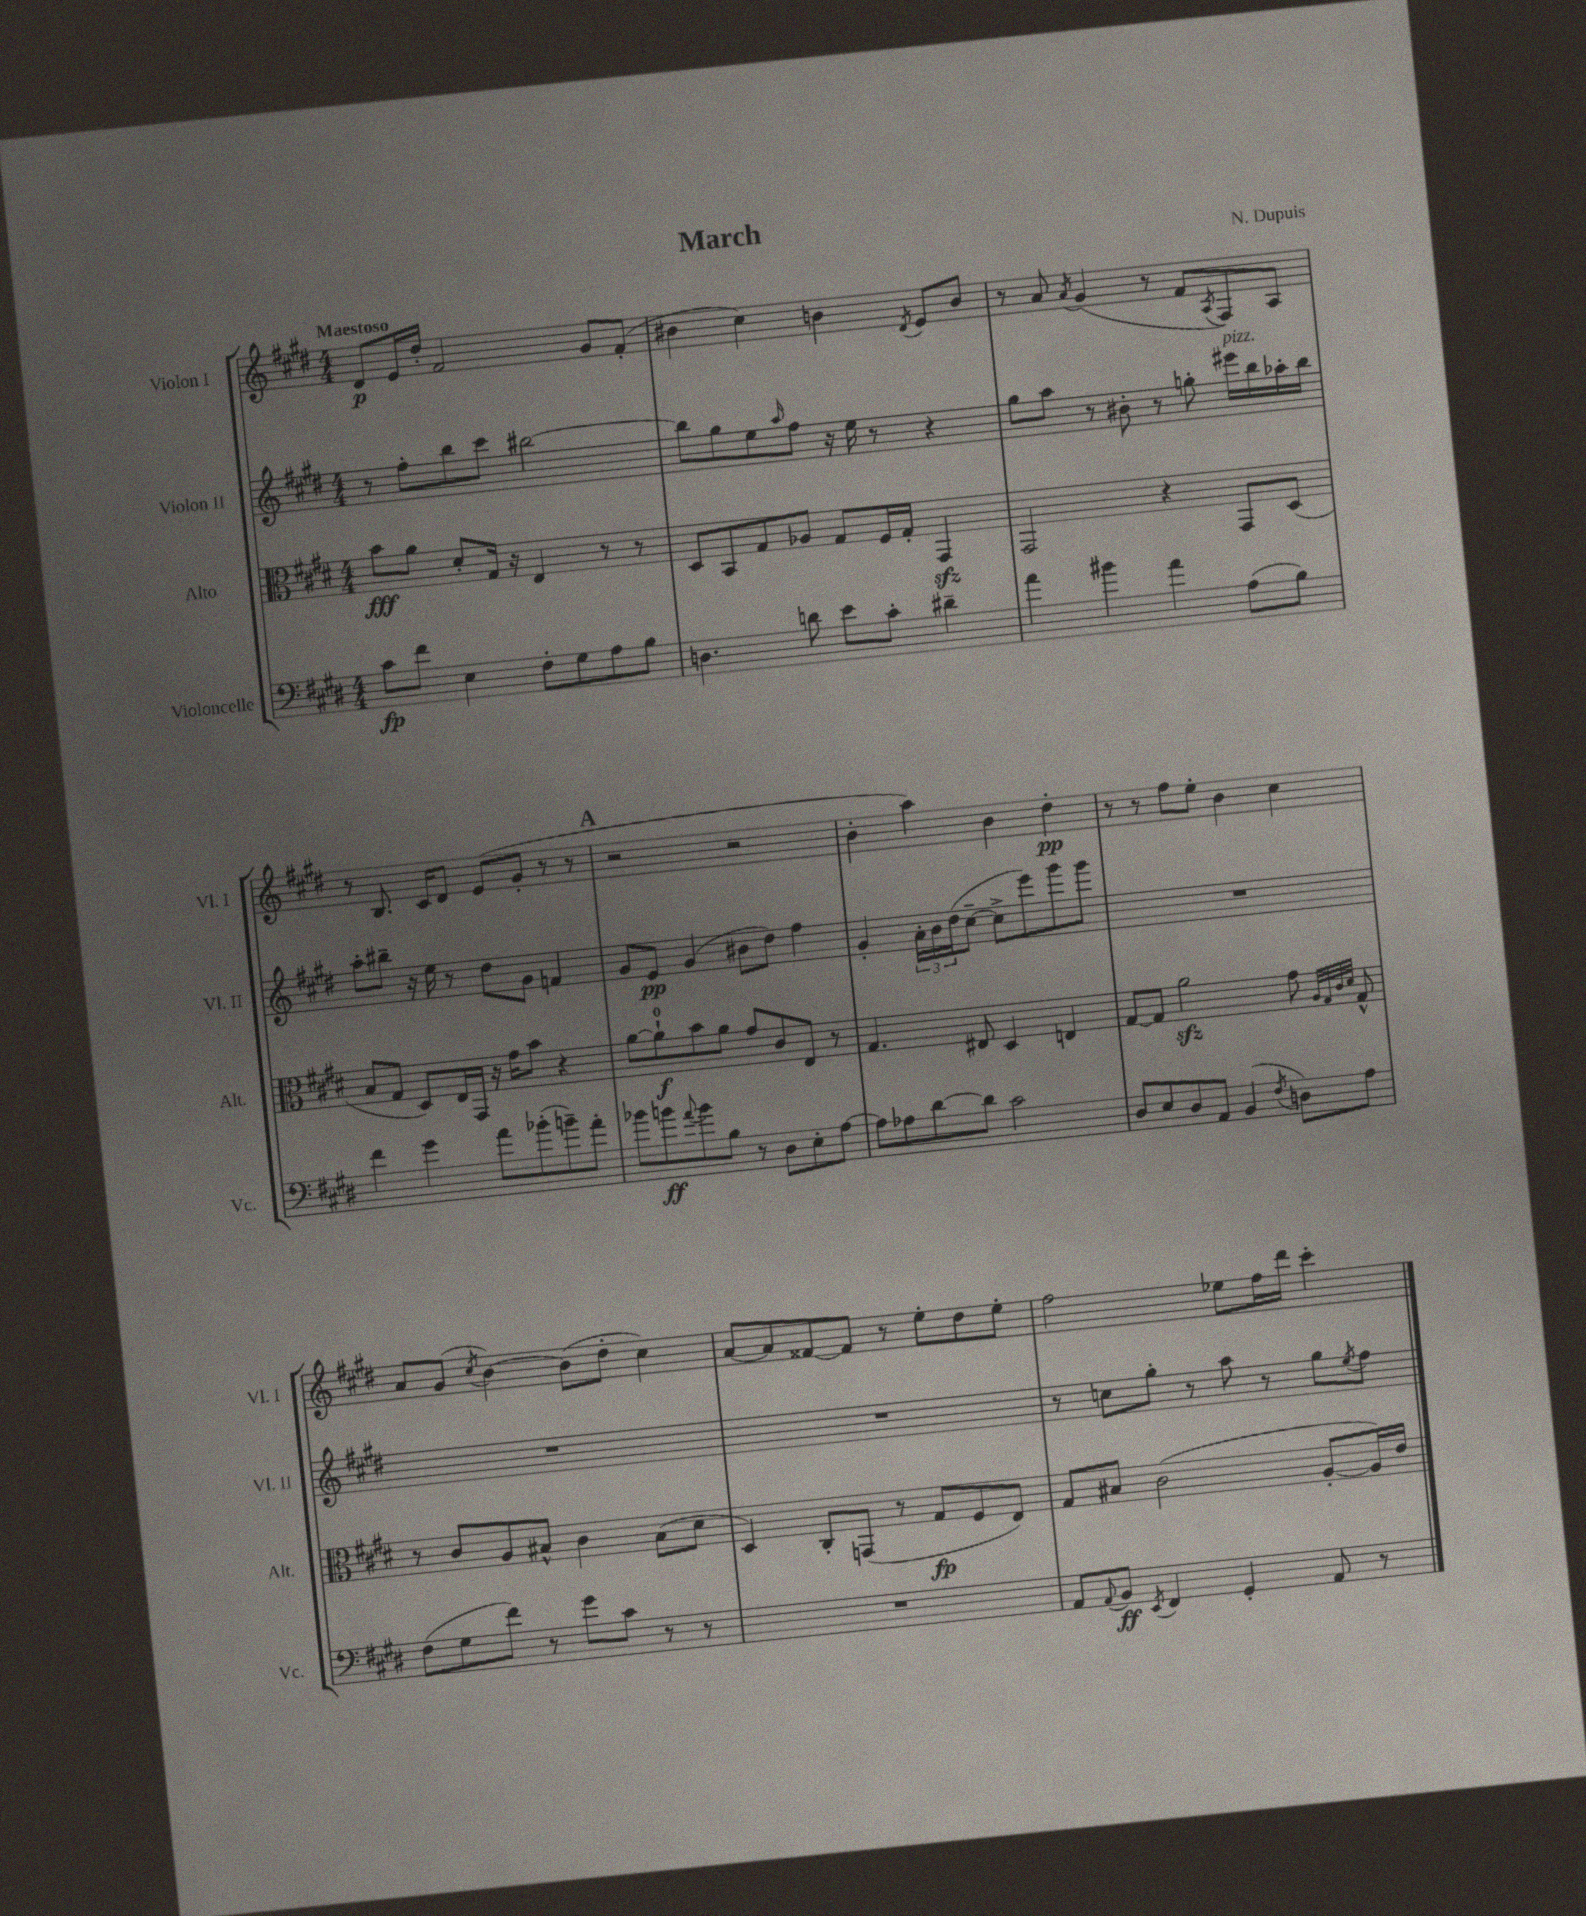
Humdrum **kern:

**kern	**kern	**kern	**kern
*staff4	*staff3	*staff2	*staff1
*clefF4	*clefC3	*clefG2	*clefG2
*k[f#c#g#d#]	*k[f#c#g#d#]	*k[f#c#g#d#]	*k[f#c#g#d#]
*M4/4	*M4/4	*M4/4	*M4/4
8c#\L	8b\L	8r	8d#/L
8f#\J	8a\J	8ff#'\L	16e/L
.	.	.	16dd#'/JJ
4E\	8d#'/L	8bb\	2f#/
.	16G#/Jk	8ccc#\J	.
.	16r	.	.
8F#'\L	4E/	[2bb#\	.
8G#\	.	.	.
8A\	8r	.	8g#/L
8B\J	8r	.	(8f#'/J
=	=	=	=
4.D\	8D#/L	8bb#\]L	4b#\
.	8BB/	8gg#\	.
.	8G#/	8ee\	4cc#\)
.	.	16qqaa/	.
8d\	8A-/J	8ff#\J	.
8e\L	8G#/L	16r	4b\
.	.	16ee\	.
8c#'\J	16F#/L	8r	.
.	16G#'/JJ	.	.
.	.	.	8qd#/
4d#~\	4GG#/	4r	8e/L
.	.	.	8b/J
=	=	=	=
4a\	2GG#/	8gg#\L	8r
.	.	8aa\J	8a/
.	.	.	8qa/
4b#\	.	8r	(4g#/
.	.	8b#'\	.
4a\	4r	8r	8r
.	.	8gg'\	8f#/L
.	.	.	8qA/
(8A\L	8GG#/L	16eee#\LL	8F#/)
.	.	16bb\	.
8B\J)	(8D#/J	16aa-'\	8A/J
.	.	16bb\JJ	.
=	=	=	=
4f#\	8B/L	8aa'\L	8r
.	8G#/J	8bb#~\J	8.B/
4g#\	8D#/L)	16r	.
.	.	16ee\	16c#/LK
.	16E/L	8r	8d#/J
.	16GG#/JJ	.	.
8a\L	16r	8dd#\L	(8e/L
.	16g#\LK	.	.
(8b-'\	8b\J	8g#\J	8g#'/J
8b~\)	4r	4f/	8r
8a'\J	.	.	8r
=	=	=	=
8b-\L	[8a\L	8g#/L	2r
8b\	8a`\]	8e/J	.
8qqa/	.	.	.
8b\	8b\	(4g#/	.
8B\J	8a\J	.	.
8r	8g#/L	8b#\L	2r
8D#\L	8c#/	8dd#\J)	.
8E'\	8E/J	4ff#\	.
[8A\J	8r	.	.
=	=	=	=
8A\]L	4.G#/	4g#'/	4b'\
8A-\	.	.	.
[8d#\	.	24a'\LL	4aa\)
.	.	24b\	.
.	.	(24dd#\J	.
8d#\]J	8E#/	[8cc#~\J	.
2c#\	4D#/	8cc#^\]L	4b\
.	.	8eee\)	.
.	4E/	8ggg#\	4dd#'\
.	.	8ggg#\J	.
=	=	=	=
8D#/L	[8G#/L	1r	8r
8E/	8G#/]J	.	8r
8D#/	2a\	.	8ff#\L
8AA/J	.	.	8ee'\J
(4BB/	.	.	4b\
8qF#/	.	.	.
8D\L)	8g#\	.	4cc#\
.	32qqA/LLL	.	.
.	32qqG#/	.	.
.	32qqc#/	.	.
.	32qqd#/JJJ	.	.
8A\J	8G#^^/	.	.
=	=	=	=
(8F#\L	8r	1r	8a/L
8G#\	8c#/L	.	(8g#/J
.	.	.	8qcc#/
8f#\J)	8A/	.	[4b\)
8r	8B#^^/J	.	.
8g#\L	4c#\	.	(8b\]L
8c#\J	.	.	8dd#'\J
8r	(8B#\L	.	4cc#\)
8r	8d#\J	.	.
=	=	=	=
1r	4D#/)	1r	[8a/L
.	.	.	8a/]
.	8C#'/L	.	[8f##/
.	(8GG/J	.	8f##/]J
.	8r	.	8r
.	8G#/L	.	8ee'\L
.	8F#/	.	8dd#\
.	8E/J)	.	8ee'\J
=	=	=	=
8AA/L	8G#/L	8r	2ff#\
8qqAA/	.	.	.
8BB/J	8B#/J	8cc\L	.
8qEE/	.	.	.
4FF#/	(2c#\	8gg#'\J	.
.	.	8r	.
4GG#'/	.	8aa\	8ee-\L
.	.	8r	16ff#\L
.	.	.	16ddd#\JJ
8AA/	[8A'/L	8gg#\L	4ccc#'\
.	.	8qee/	.
8r	16A/]L)	8ff#\J	.
.	16e/JJ	.	.
==	==	==	==
*-	*-	*-	*-
